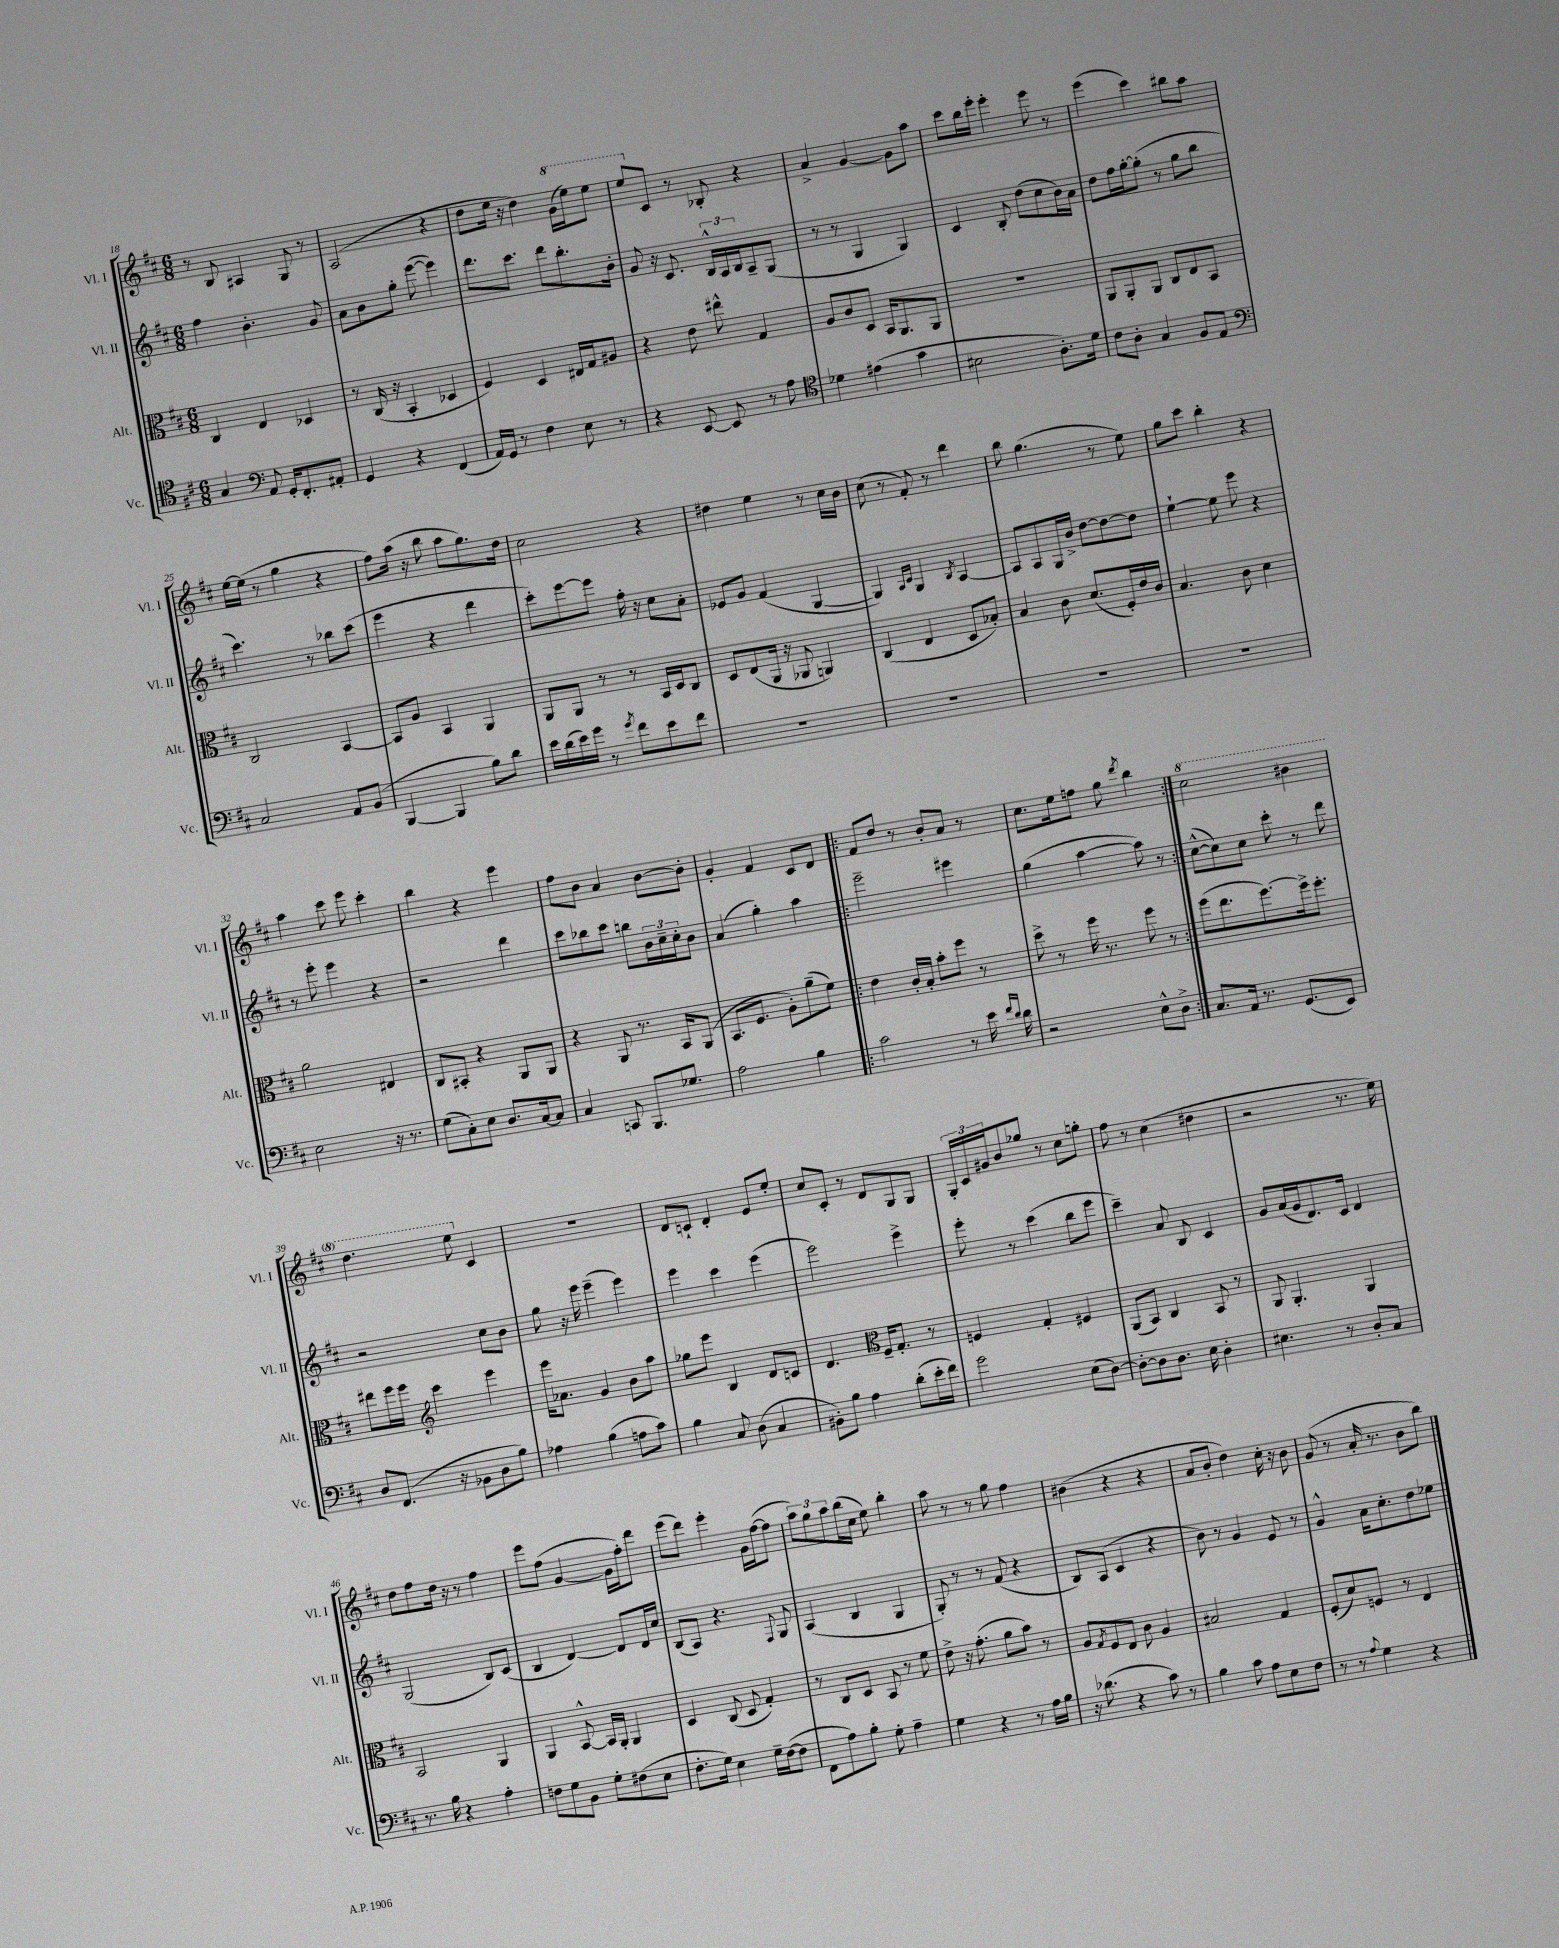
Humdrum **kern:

**kern	**kern	**kern	**kern
*part4	*part3	*part2	*part1
*staff4	*staff3	*staff2	*staff1
*I"Vc.	*I"Alt.	*I"Vl. II	*I"Vl. I
*I'Vc.	*I'Alt.	*I'Vl. II	*I'Vl. I
*clefC4	*clefC3	*clefG2	*clefG2
*k[f#c#]	*k[f#c#]	*k[f#c#]	*k[f#c#]
*M6/8	*M6/8	*M6/8	*M6/8
=18	=18	=18	=18
4G/	4C#/	4ff#\	8r
.	.	.	8B/
*clefF4	*	*	*
8AA/	4E/	4.b'\	4A#X/
16GG'/KL	.	.	.
8.FF#'/	.	.	.
.	4D-X/	.	8G/
8AA#X'/J	.	8g/	8r
=19	=19	=19	=19
4GG/	8r	8a\L	(2A/
.	(16C#/	8b\	.
.	16r	.	.
4r	4BB'/	8gg'\J	.
.	.	([8eee\	.
(4FF#/	4D-X/	4eee\])	4r
=20	=20	=20	=20
16AA/LL)	4F#/)	8.ddd\L	8dd\L
16GG/JJ	.	.	.
8r	.	.	16ee\Jk
.	.	8.ccc#\J	16r
4F#\	4D/	.	4dd\)
.	.	8ddd\L	.
*	*	*	*8va
8E\	16E#X/LL	8.bb'\	(16gg\LL
.	16G/J	.	16eee\J)
8r	8A#X/J	.	8eee\J
.	.	16b'\Jk	.
=21	=21	=21	=21
4r	4r	8g/	8eee/L
*	*	*	*X8va
.	.	16r	8c#/J
.	.	8.c#/	.
[8EE/	8e\	.	8r
8EE/]	8ee#X^^\	24B^^/LL	8B-X'/
.	.	24A/	.
.	.	24B/J	.
8r	4G/	8A~/	4r
8A\	.	(8G/J	.
=22	=22	=22	=22
*clefC4	*	*	*
4d-X\	8A/L	8r	4a^/
.	8c#/	8r	.
(4e#X\	8D/J	4G/	[4g/
.	16BB/KL	.	.
.	8.AA/	.	.
4g\	.	4G/)	8g\L]
.	8AA/J	.	8aa\J
=23	=23	=23	=23
2B#X\	2.r	4c#/	8ccc#\L
.	.	.	16bb\L
.	.	.	16eee'\JJ
.	.	8B'/	4eee'\
.	.	(8dd\L	.
8.A'\L)	.	8cc#\	8eee\
.	.	16b\L)	8r
16d\Jk	.	16a\JJ	.
=24	=24	=24	=24
8c#\L	8AA/L	8dd\L	(4eee\
8A'\J	8AA'/	16ff#\L	.
.	.	[16gg'\J	.
4G/	8AA/J	(8gg'\J]	4ccc#\)
.	8C#/L	8r	.
8F#/L	8E/	8gg\L	8bb#X\L
8E/J	8BB/J	8bb\J	8aa\J
!!LO:LB:g=z
=25	=25	=25	=25
*clefF4	*	*	*
2C#/	2C#/	4.ccc#\)	[16ee\LL
.	.	.	(16ee\JJ]
.	.	.	8r
.	.	.	4gg\
.	.	8r	.
8AA/L	[4BB/	8bb-X\L	4r
(8BB/J	.	(8ccc#\J	.
=26	=26	=26	=26
[4BBB/	8BB/L]	4eee\	8ff#\L)
.	8A/J	.	(16aa\Jk
.	.	.	16r
4BBB/]	4BB/	4r	8bb\
.	.	.	8aa\L
8B\L)	4AA/	4ddd\	8.gg\)
8d\J	.	.	.
.	.	.	16dd\Jk
=27	=27	=27	=27
16e\LL	8AA/L	8ccc#'\L)	2cc#\
(16d\	.	.	.
16e\)	8AA/J	[8eee\	.
16g\JJ	.	.	.
8r	8r	8eee\J]	.
8qg/	.	.	.
8f#\L	8r	16ff#'\	.
.	.	16r	.
8e\	16BB/LL	8cc#\L	4r
.	16D/J	.	.
8f#\J	8C#/J	8a'\J	.
=28	=28	=28	=28
2.r	8D/L	8e-X/L	4dd#X\
.	(8E/	8g/J	.
.	16AA/Jk	(4f#/	4ee\
.	16r	.	.
.	8AA-X/	.	.
.	4AAn/)	[4G/	8r
.	.	.	16cc#\LL
.	.	.	16b\JJ
=29	=29	=29	=29
2.r	(4C#/	4G/])	(8cc#\
.	.	.	8r
.	.	16qqA/LL	.
.	.	16qqc#/JJ	.
.	4E/	4G/	8f#'/)
.	.	.	8r
.	.	8qB/	.
.	8D/L	[4A/	4ddd\
.	8B-X'/J)	.	.
=30	=30	=30	=30
2.r	4B/	8A/L]	8bb\
.	.	8A/	(4.gg\
.	8c#\	16G/L	.
.	.	16b^/JJ	.
.	(8.d/L	[8dd\L	.
.	.	8dd\_	8r
.	16F#'/L)	.	.
.	16e/	8dd\J]	8ee\)
.	16c#/JJ	.	.
=31	=31	=31	=31
2.r	4.B/	[4ee`\	8gg\L
.	.	.	8ccc#\J
.	.	8ee\]	4bb'\
.	8c#\	8eee\	.
.	4d\	4r	4r
!!LO:LB:g=z
=32	=32	=32	=32
2E\	2a\	8r	4aa\
.	.	8eee'\	.
.	.	4eee\	8ccc#\
.	.	.	8eee\
16r	4E#X/	4r	4ccc#'\
8.r	.	.	.
=33	=33	=33	=33
(8G\L	8C#/L	2r	4bb\
8C#'\)	8BB#X'/J	.	.
8E\J	4r	.	4r
8.D/L	.	.	.
.	8AA/L	4ddd\	4eee\
[16C#/k	.	.	.
8C#/J]	8AA/J	.	.
=34	=34	=34	=34
4C#/	4r	8ccc#\L	8ff#\L
.	.	8bb-X\	8b\J
8CCn/	8AA/	8ccc#\J	4a/
8.BBB/L	8.r	8bbn\L	.
.	.	24b\L	[8b\L
.	.	24cc#~\	.
8.G-X/J	16BB/KL	.	.
.	.	24cc#'\J	.
.	(8AA/J	8b\J	8b'\J]
=35	=35	=35	=35
2A\	8.BB/L	(4a/	4g'/
.	8.F#/J	.	.
.	.	4gg'\)	4f#/
.	8A'\L)	.	.
4B\	(8a~\	4aa\	8c#/L
.	8f#\J)	.	8d/J
=36!|:	=36!|:	=36!|:	=36!|:
2c#\	4e\	2eee~\	8f#/L
.	.	.	8dd/J
.	16c#'/LL	.	8r
.	16B'/JJ	.	.
.	8b'\L	.	8b'/L
8r	8ff#\J	4eee#X\	8a/J
16e\	8r	.	8r
16qqf#/LL	.	.	.
16qqd/JJ	.	.	.
16d\	.	.	.
=37	=37	=37	=37
2r	8dd^\	(4gg\	8.cc#\L
.	8r	.	.
.	.	.	16ee\k
.	16ff#\	[4aa\	8ffn\J
.	8.r	.	.
.	.	.	8gg\
.	.	.	8qddd/
8E^^\L	8ff#\	8aa\])	4bb\
8D^\J	8r	8r	.
=38:|!	=38:|!	=38:|!	=38:|!
*	*	*	*8va
8.C#/L	(8ff#\L	([8cc#^^\L	2ccc#\
.	8.ee\	8cc#\])	.
16AA/Jk	.	.	.
8.r	.	8cc#\J	.
.	[8.ff#\)	.	.
.	.	8ccc#'\	.
(8.GG/L	.	.	.
.	16ff#^\k]	8r	4bb#X\
.	8.ff#'\J	.	.
8EE/J)	.	8ddd\	.
!!LO:LB:g=z
=39	=39	=39	=39
8D/L	8ee#X\L	2r	4.ddd\
(8.FF#/J	16ff#\L	.	.
.	16ff#\JJ	.	.
*	*clefG2	*	*
.	4ccc#\	.	.
16r	.	.	.
8BB-X\L	.	.	8eee\
*	*	*	*X8va
8D\	4eee\	8cc#\L	4c#/
8B\J)	.	8b\J	.
=40	=40	=40	=40
4A-X\	16eee\KL	8gg\	2.r
.	8.a-X\J	.	.
.	.	16r	.
.	.	16eee\	.
(4B\	4g/	(4eee~\	.
8An\L	8b\L	4eee\)	.
8c#\J)	8aa\J	.	.
=41	=41	=41	=41
4B\	8gg-X\L	4eee\	8d/L
.	8eee\J	.	8cn`/J
8C#/	4B/	4ccc#\	4d'/
(8D\	.	.	.
4C#/	8d/L	(4eee\	8e/L
.	8cn/J	.	8ee'/J
=42	=42	=42	=42
8BB#X'\L)	4.d/	2eee\)	8cc#/L
8B\J	.	.	8c#'/J
4A\	.	.	8r
*	*clefC3	*	*
.	16F#~/KL	.	8d/L
.	8.G'/J	.	.
(8d'\L	.	4eee^\	8G/
16e'\L	8r	.	8G/J
16f#\JJ)	.	.	.
=43	=43	=43	=43
2g\	4Fn/	8eee'\	24G'/LL
.	.	.	24c#/
.	.	.	24g#X/J
.	.	8r	8b/
.	4G'/	(4ccc#\	8gg-X/J
.	.	.	8r
(8E\L	4F#X/	8bb\L	8cc#\L
[8D\J)	.	8eee\J	8ggn'\J
=44	=44	=44	=44
8D'\L_	(8AA/L	4ccc#~\)	8ff#\
8D\]	8BB/J)	.	8r
8.D\J	4C#/	8a/	(4cc#\
.	.	8B/	.
16E\	.	.	.
4D'\	8BB/	4c#/	4dd#X\
.	8r	.	.
=45	=45	=45	=45
4.E#X\	8AA/	8g/L	2r
.	4.AA'/	(16a/L	.
.	.	16g/J	.
.	.	8.d/)	.
8r	.	.	.
.	.	16c#/Jk	.
8D'/L	4AA/	4d/	8.r
8C#/J	.	.	.
.	.	.	16ee\)
!!LO:LB:g=z
=46	=46	=46	=46
8.r	2BB/	(2G/	8dd\L
.	.	.	8ff#\
16B\	.	.	.
4r	.	.	16dd\Jk
.	.	.	16r
.	.	.	8r
4A'\	4AA/	8B/L)	4ff#\
.	.	(8c#/J	.
=47	=47	=47	=47
8Fn\L	4AA/	4B/	8eee\L
8G\	.	.	(8ff#\J
8BB\J	[8BB^^/	[4d/)	[4g/
8G'\L	16BB/LL]	.	.
.	16AA'/JJ	.	.
(8F#X\	4AA/	8d/L]	16g\LL]
.	.	.	16ff#'\J)
8E\J	.	16d/L	8ddd\J
.	.	16cc#/JJ	.
=48	=48	=48	=48
8.F#'\L	4D/	(8B/L	(8eee\L
.	.	8A/J)	8ddd\J)
16G\Jk)	.	.	.
4E\	(8C#/	4.r	4eee'\
.	8D/	.	.
16G~\LL	4G'/)	.	16g\LL
([16F#\J	.	.	([16ff#\J
.	.	8qqF#/	.
8F#\J]	.	8G/	8ff#\J]
=49	=49	=49	=49
8FF#\L	8r	(4A/	12aa\L)
.	.	.	12gg\
8A\)	8C#/L	.	.
.	.	.	12aa\
8B'\J	8D/J	4B/	(16bb\L
.	.	.	16cc#\JJ
8G'\	8BB/	.	8ee\)
4A~\	8r	4G/	4bb'\
.	8f#\	.	.
=50	=50	=50	=50
4G\	8e^\	8G'/)	8aa\
.	16r	8r	8r
.	(8.g'\	.	.
4r	.	8r	8r
.	8a\L	(8f#/	8gg\
8r	8b\J)	4r	4ff#\
16A\LL	8r	.	.
16B\JJ	.	.	.
=51	=51	=51	=51
16r	8A/L	8B/L)	(4b#X\
(8.d-X\	.	.	.
.	8qG/	.	.
.	8F#/	(8A/J	.
4r	8E/J	4c#/	4r
.	8c#\	.	.
8c#\)	4A/	4r	4r
8r	.	.	.
=52	=52	=52	=52
4B\	2B#X/	8b\)	8a/L
.	.	8r	8b'/J
8c#\	.	4g/	4dd\)
8A\L	.	.	.
8E\	4G/	8e/	16cc#'\
.	.	.	16r
8F#\J	.	8r	8b\
=53	=53	=53	=53
8r	(8F#'/L	4g^^/	(8g/
8r	8d/)	.	8r
8qqA/	.	.	.
4G\	8Fn/J	16a\KL	16a'/
.	.	8.cc#'\	8.r
.	8r	.	.
4r	4E/	8dd\	8b\L
.	.	8ee-X\J	8bb\J)
==	==	==	==
*-	*-	*-	*-
